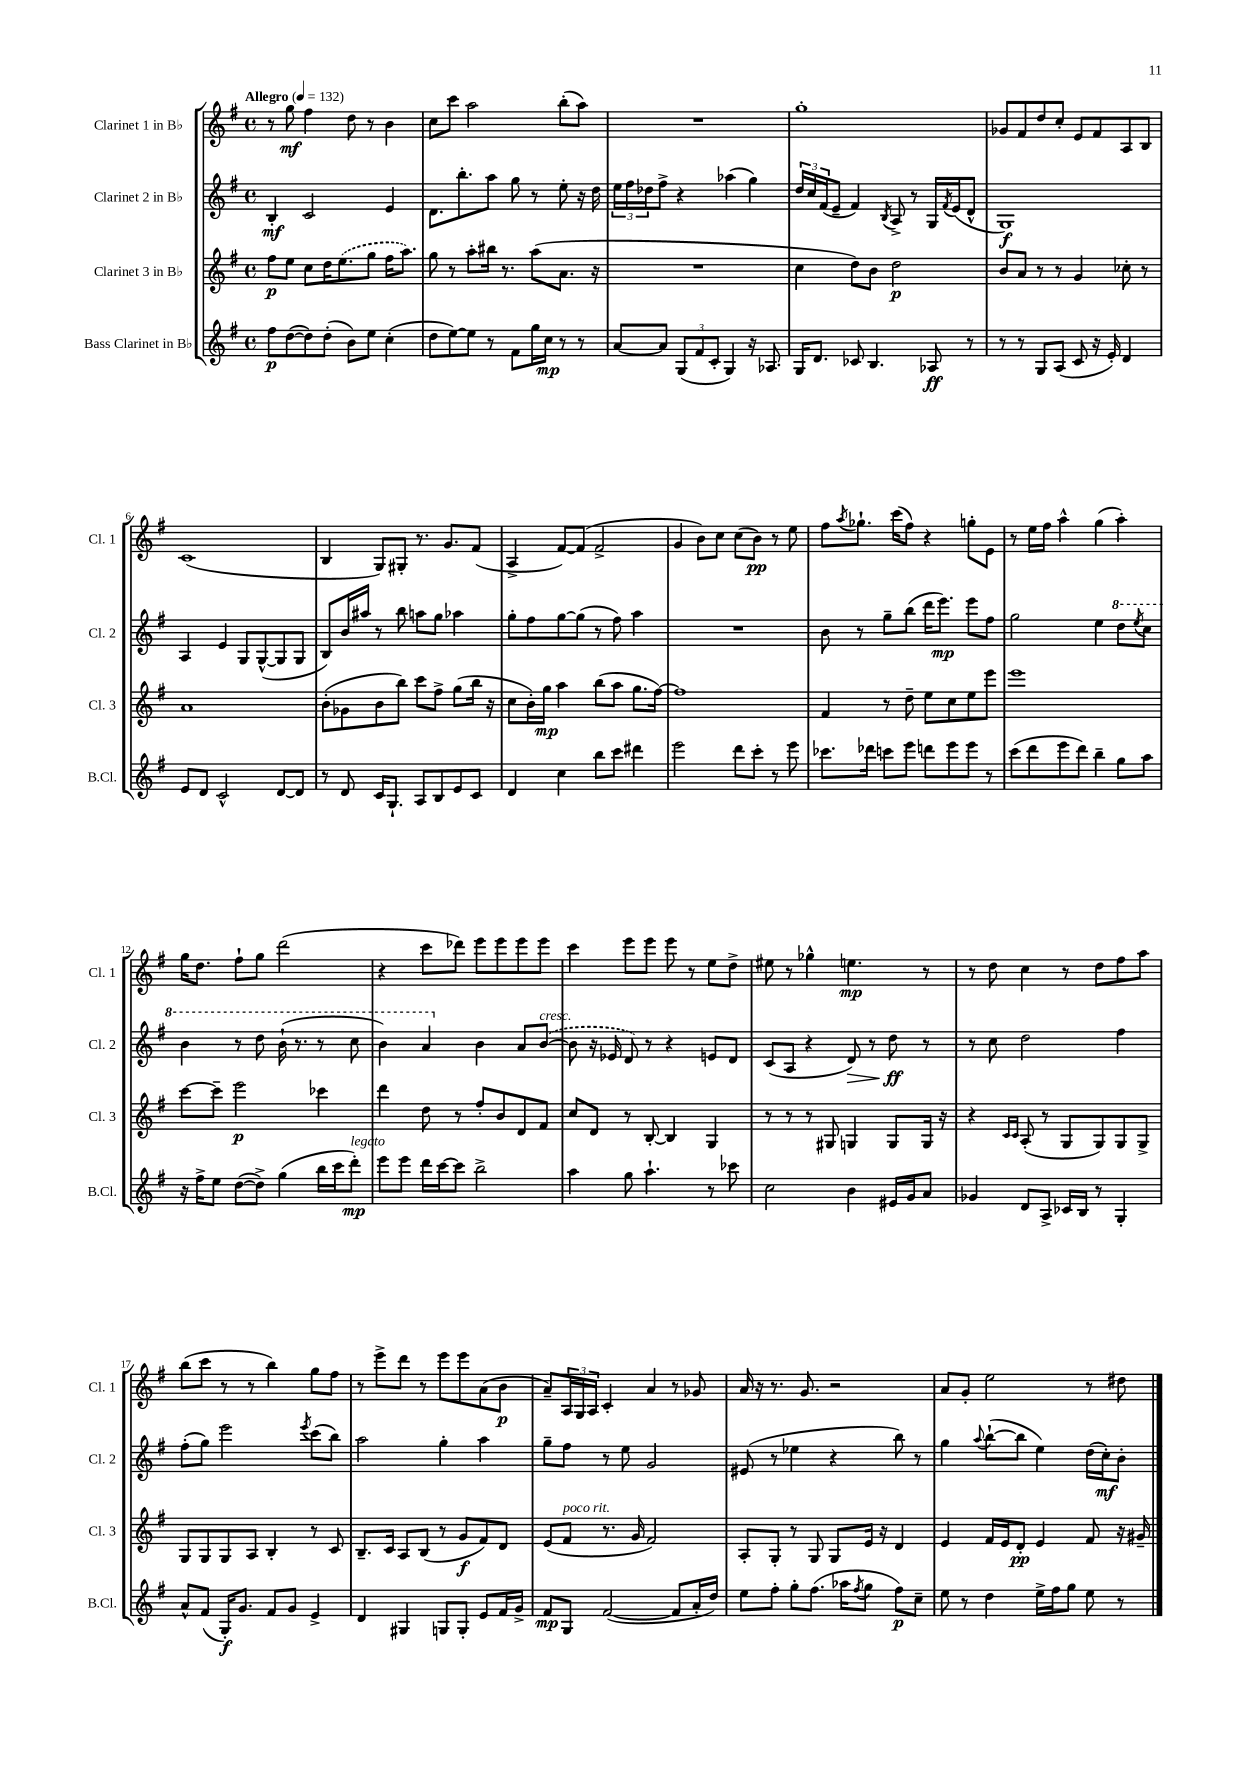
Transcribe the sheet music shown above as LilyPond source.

<<
\new StaffGroup <<
\new Staff = "s0" \with { instrumentName = "Clarinet 1 in Bb" shortInstrumentName = "Cl. 1" } {
    \clef treble \key g \major \defaultTimeSignature \time 4/4 \tempo "Allegro" 4 = 132
    r8 g''8\mf fis''4 d''8 r8 b'4 |
    c''8 c'''8 a''2 b''8-.( a''8) |
    R1 |
    g''1-. |
    ges'8 fis'8 d''8 c''8-. e'8 fis'8 a8 b8 |
    c'1( |
    b4 g8) gis8-. r8. g'8. fis'8( |
    a4-> fis'8~) fis'8( fis'2-> |
    g'4 b'8) c''8 c''8( b'8\pp) r8 e''8 |
    fis''8 \acciaccatura { a''8 } ges''8.-! c'''16( fis''8) r4 g''8-. e'8 |
    r8 e''16 fis''16 a''4-^ g''4( a''4-.) |
    g''16 d''8. fis''8-! g''8 d'''2( |
    r4 c'''8 des'''8) e'''8 e'''8 e'''8 e'''8 |
    c'''4 e'''8 e'''8 e'''8 r8 e''8 d''8-> |
    eis''8 r8 ges''4-^ e''4.\mp r8 |
    r8 d''8 c''4 r8 d''8 fis''8 a''8 |
    b''8( c'''8 r8 r8 b''4) g''8 fis''8 |
    r8 e'''8-> d'''8 r8 e'''8 e'''8 a'8( b'8\p |
    a'8--) \tuplet 3/2 { a16 g16 a16 } c'4-. a'4 r8 ges'8 |
    a'16 r16 r8. g'8. r2 |
    a'8 g'8-. e''2 r8 dis''8 \bar "|." |
}
\new Staff = "s1" \with { instrumentName = "Clarinet 2 in Bb" shortInstrumentName = "Cl. 2" } {
    \clef treble \key g \major \defaultTimeSignature \time 4/4
    b4-.\mf c'2 e'4 |
    d'8. b''8.-. a''8 g''8 r8 e''8-. r16 d''16 |
    \tuplet 3/2 { e''16 fis''16 des''16 } fis''8-> r4 aes''4( g''4) |
    \tuplet 3/2 { d''16 c''16 fis'16( } e'8-- fis'4) \acciaccatura { b8 } a8-> r8 g16 \acciaccatura { fis'8 } e'16( d'8-^ |
    g1\f) |
    a4 e'4 g8 g8~-^( g8 g8 |
    b8) b'16 ais''16 r8 b''8 a''8 g''8 aes''4 |
    g''8-. fis''8 g''8~ g''8( r8 fis''8) a''4 |
    R1 |
    b'8 r8 g''8-- b''8( d'''16 e'''8.\mp) e'''8 fis''8 |
    g''2 e''4 \ottava #1 d'''8 \acciaccatura { e'''8 } c'''8 |
    b''4 r8 d'''8 b''16-!( r8. r8 c'''8 |
    b''4) a''4 \ottava #0 b'4 a'8 \once \slurDashed b'8~^\markup { \italic "cresc." }( |
    b'8 r16 ees'16 d'8) r8 r4 e'8 d'8 |
    c'8( a8 r4 d'8\>) r8 d''8\ff\! r8 |
    r8 c''8 d''2 fis''4 |
    fis''8-.( g''8) e'''2 \acciaccatura { e'''8 } c'''8( b''8) |
    a''2 g''4-. a''4 |
    g''8-- fis''8 r8 e''8 g'2 |
    eis'8( r8 ees''4 r4 b''8) r8 |
    g''4 \appoggiatura { a''8 } b''8~-!( b''8 e''4) d''16( c''16-.\mf) b'8-. \bar "|." |
}
\new Staff = "s2" \with { instrumentName = "Clarinet 3 in Bb" shortInstrumentName = "Cl. 3" } {
    \clef treble \key g \major \defaultTimeSignature \time 4/4
    fis''8\p e''8 c''8 d''16 \once \slurDashed e''8.( g''8 fis''16 a''8.) |
    g''8 r8 a''8-. bis''16 r8. a''8( a'8. r16 |
    R1 |
    c''4 d''8) b'8 d''2\p |
    b'8 a'8 r8 r8 g'4 ces''8-. r8 |
    a'1 |
    b'8-.( ges'8 b'8 b''8) c'''8 fis''8-> g''8( b''16 r16 |
    c''8 b'16-.) g''16\mp a''4 b''8( a''8 g''8. fis''16~) |
    fis''1 |
    fis'4 r8 d''8-- e''8 c''8 e''8 e'''8 |
    e'''1 |
    c'''8~ c'''8-- e'''2\p ces'''4 |
    d'''4 d''8 r8 fis''8-. b'8 d'8 fis'8 |
    c''8 d'8 r8 b8~-. b4 g4 |
    r8 r8 r8 gis8 g4 g8 g16 r16 |
    r4 \grace { c'16 c'16 } a8-.( r8 g8 g8) g8 g8-> |
    g8 g8 g8 a8 b4-. r8 c'8 |
    b8.-- c'16 a8 b8( r8 g'8\f fis'8) d'8 |
    e'8( fis'8^\markup { \italic "poco rit." } r8. g'16 fis'2) |
    a8-. g8-. r8 g8 g8 e'16 r16 d'4 |
    e'4 fis'16 e'16 d'8-.\pp e'4 fis'8 r16 gis'16-- \bar "|." |
}
\new Staff = "s3" \with { instrumentName = "Bass Clarinet in Bb" shortInstrumentName = "B.Cl." } {
    \clef treble \key g \major \defaultTimeSignature \time 4/4
    fis''8\p d''8~( d''8) d''8-.( b'8) e''8 c''4-.( |
    d''8 e''8~) e''8 r8 fis'8 g''16 c''16\mp r8 r8 |
    a'8~ a'8 \tuplet 3/2 { g8( fis'8 c'8-. } g4) r16 aes8. |
    g16 d'8. ces'8 b4. aes8\ff r8 |
    r8 r8 g8 a8( c'8 r16 e'16-.) d'4 |
    e'8 d'8 c'2-^ d'8~ d'8 |
    r8 d'8 c'16 g8.-! a8 b8 e'8 c'8 |
    d'4 c''4 b''8 c'''8 dis'''4 |
    e'''2 d'''8 c'''8-. r8 e'''8 |
    ces'''8. des'''16 c'''8 e'''8 d'''8 e'''8 e'''8 r8 |
    c'''8( d'''8 e'''8 d'''8) b''4-- g''8 a''8 |
    r16 fis''16-> e''8 d''8~( d''8->) g''4( b''16 c'''16 d'''8-.\mp^\markup { \italic "legato" }) |
    e'''8 e'''8 d'''16 c'''16~ c'''8 b''2-> |
    a''4 g''8 a''4.-! r8 ces'''8 |
    c''2 b'4 eis'16 g'16 a'8 |
    ges'4 d'8 a8-> ces'16 b16 r8 g4-. |
    a'8-^ fis'8( g16-.\f) g'8. fis'8 g'8 e'4-> |
    d'4 gis4 g8 g8-. e'8 fis'16 g'16-> |
    fis'8\mp g8 fis'2~( fis'8 a'16-. d''16) |
    e''8 fis''8-. g''8-. fis''8.( aes''16 \acciaccatura { fis''8 } g''8 fis''8\p) c''8-- |
    e''8 r8 d''4 e''16-> fis''16 g''8 e''8 r8 \bar "|." |
}
>>
>>
